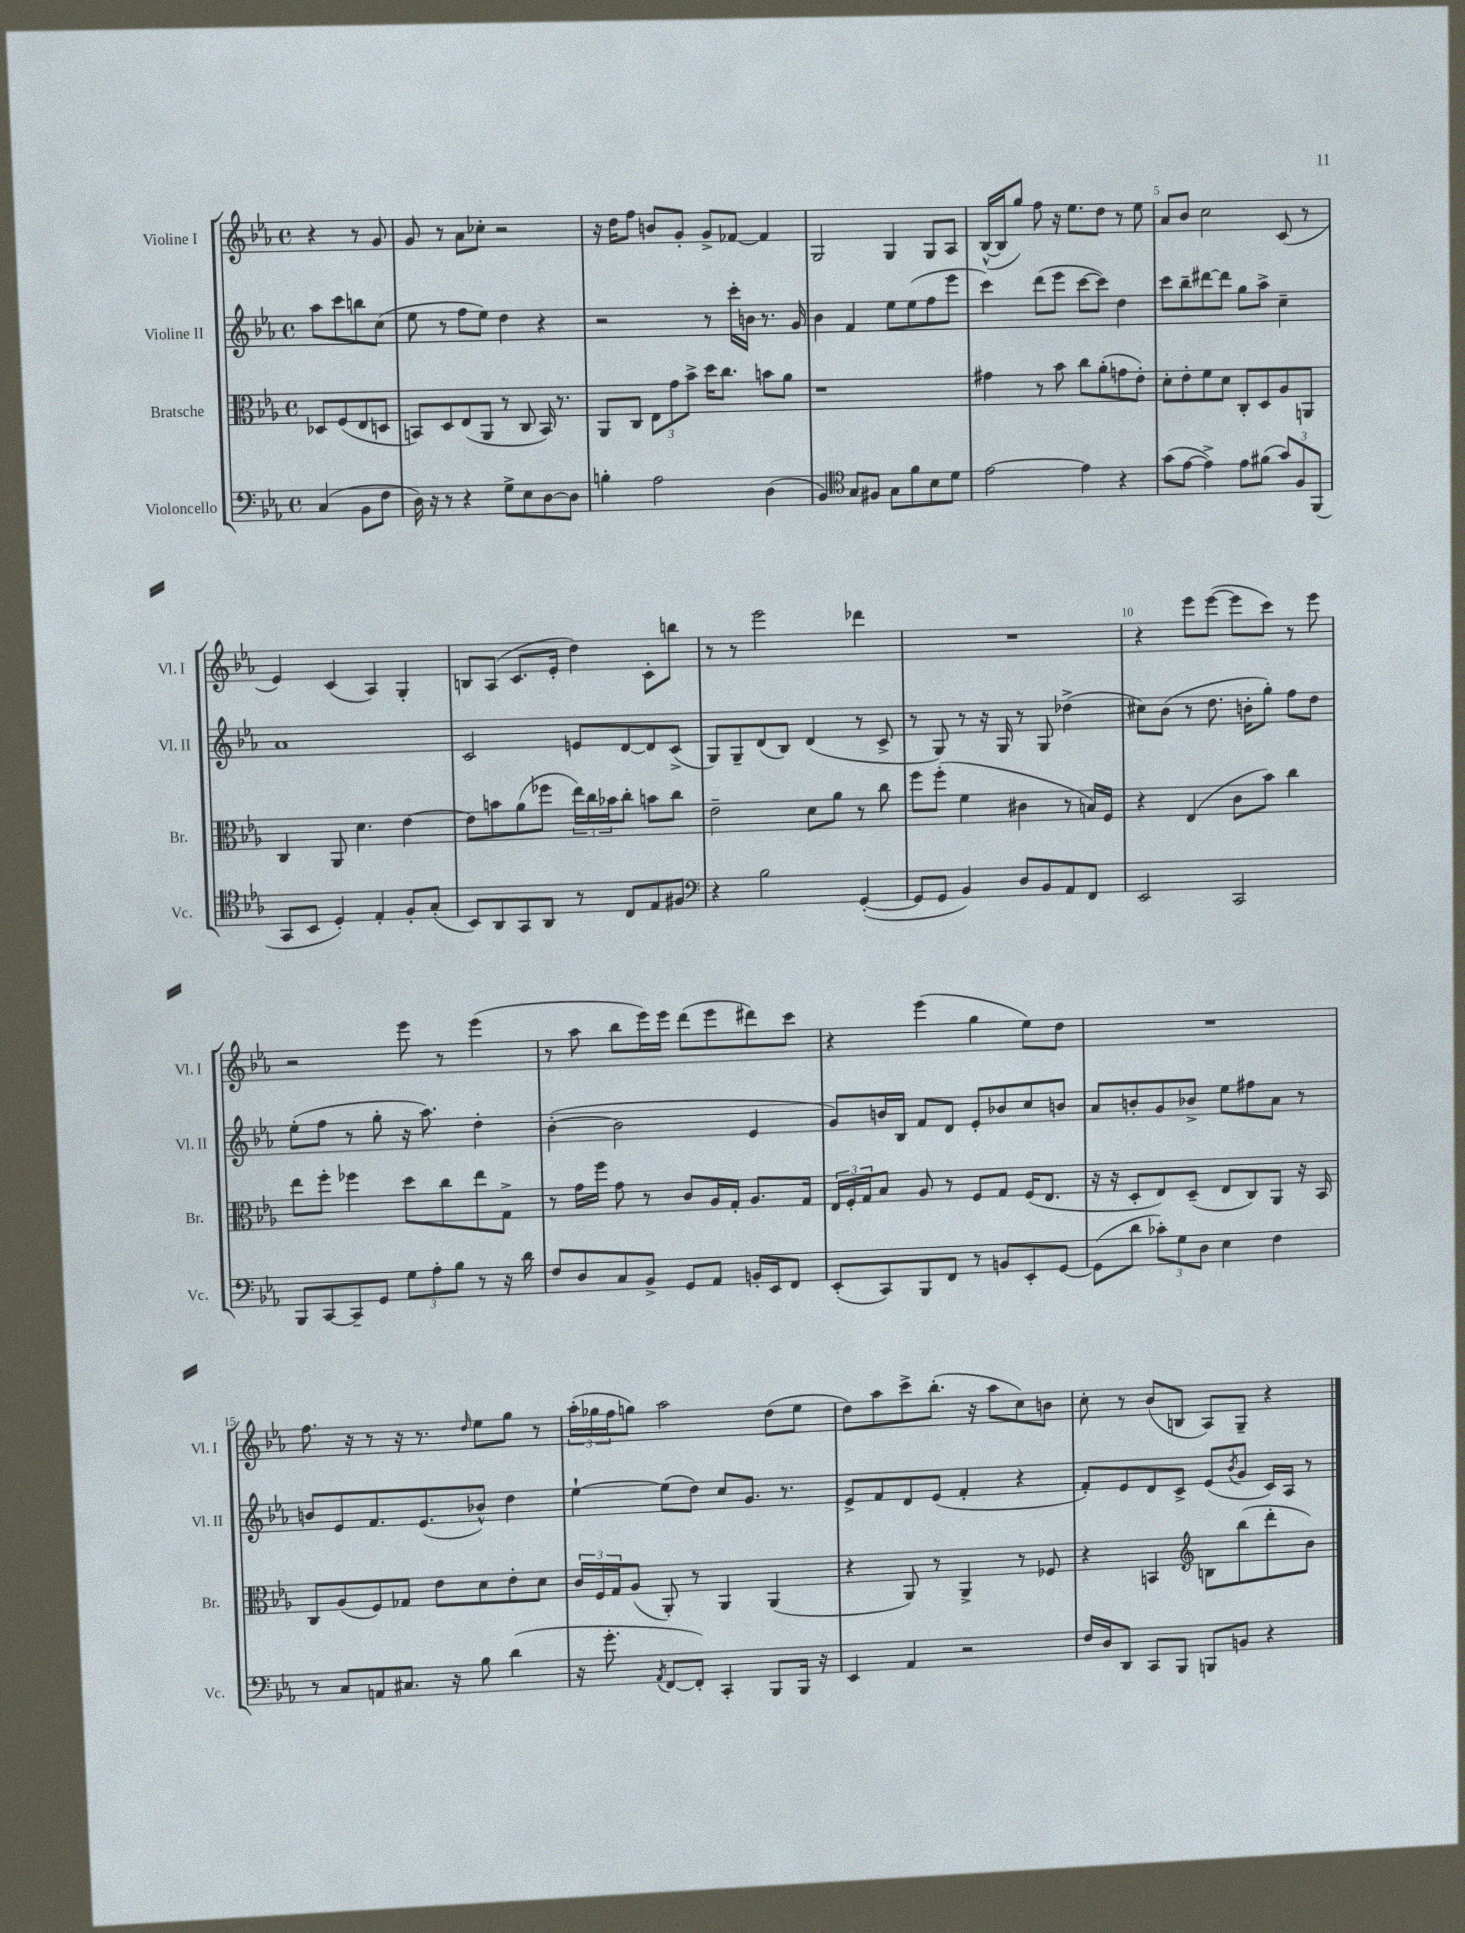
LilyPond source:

<<
\new StaffGroup <<
\new Staff = "s0" \with { instrumentName = "Violine I" shortInstrumentName = "Vl. I" } {
    \clef treble \key ees \major \defaultTimeSignature \time 4/4 \partial 2
    r4 r8 g'8 |
    g'8 r8 aes'8 ces''8-. r2 |
    r16 d''16 f''8 b'8 g'8-. g'8-> fes'8~ fes'4 |
    g2 g4 g8 aes8 |
    bes16~-^( bes16 g''8) f''8 r16 ees''8. d''8 r8 ees''8 |
    aes'8 bes'8 c''2 c'8( r8 |
    ees'4) c'4( aes4) g4-. |
    b8 aes8( c'8. ees'16-. d''4) c'8-. b''8 |
    r8 r8 ees'''2 des'''4 |
    R1 |
    r4 ees'''8 ees'''8~( ees'''8 c'''8) r8 ees'''8 |
    r2 ees'''8 r8 ees'''4( |
    r8 aes''8 bes''8 ees'''16) ees'''16 d'''8( ees'''8 dis'''8) c'''8 |
    r4 ees'''4( g''4 ees''8) d''8 |
    R1 |
    f''8. r16 r8 r16 r8. \grace { d''16 } ees''8 g''8 r8 |
    \tuplet 3/2 { aes''16-.( ges''16 f''16 } g''8) aes''2 d''8( ees''8 |
    d''8) aes''8 c'''8-> bes''8.-.( r16 aes''8 c''8) b'8 |
    c''8-. r8 bes'8( b8 aes8) g8-- r4 \bar "|." |
}
\new Staff = "s1" \with { instrumentName = "Violine II" shortInstrumentName = "Vl. II" } {
    \clef treble \key ees \major \defaultTimeSignature \time 4/4 \partial 2
    aes''8 c'''8 b''8 c''8( |
    ees''8 r8 f''8 ees''8) d''4 r4 |
    r2 r8 c'''16-. b'16 r8. g'16 |
    bes'4 f'4 ees''8 ees''8( f''8 ees'''8 |
    c'''4) d'''8( ees'''8 c'''8~ c'''8) d''4 |
    c'''8 bes''8-- dis'''8~ dis'''8 g''8 aes''8-> c''4-- |
    aes'1 |
    c'2 e'8 d'8~ d'8 c'8->( |
    g8) g8-- d'8( bes8) d'4( r8 c'8-> |
    r8 g8) r8 r16 g16 r8 g8 des''4->( |
    cis''8) bes'8( r8 d''8. b'16-. g''8-.) f''8 d''8 |
    ees''8-.( f''8 r8 g''8-. r16 aes''8.) d''4-. |
    bes'4~-.( bes'2 ees'4 |
    g'8) b'16 bes16 f'8 d'8 ees'8-. bes'8 c''8 b'8 |
    aes'8 b'8-. g'8 bes'8-> ees''8 fis''8 aes'8 r8 |
    b'8 ees'8 f'8. ees'8.( bes'8-^) d''4 |
    ees''4~-! ees''8( d''8) c''8 g'8. r8. |
    ees'8-> f'8 d'8 ees'8( f'4-. r4 |
    f'8-.) ees'8 d'8 c'8-> ees'8( \acciaccatura { bes'8 } g'8 c'16) aes16 r8 \bar "|." |
}
\new Staff = "s2" \with { instrumentName = "Bratsche" shortInstrumentName = "Br." } {
    \clef alto \key ees \major \defaultTimeSignature \time 4/4 \partial 2
    des8 f8( ees8 d8 |
    b,8) d8 ees8( aes,8 r8 c8 b,16) r8. |
    aes,8 c8 \tuplet 3/2 { ees8 g'8 bes'8-> } d''16 c''8. b'8 aes'8 |
    r1 |
    gis'4 r8 bes'8 c''8 aes'8-.( g'8 ees'8-.) |
    d'8-. ees'8-. f'8 d'8 c8-. d8 aes8 a,8 |
    c4 aes,8 d'4. ees'4~ |
    ees'8 b'8 aes'8( fes''8 \tuplet 3/2 { ees''16) c''16 bes'16 } c''8-. b'8 c''8 |
    ees'2-- d'8 aes'8 r8 c''8 |
    f''8 f''8-.( f'4 cis'4 r8 b16) f16 |
    r4 ees4( c'8 bes'8) c''4 |
    ees''8 f''8-. fes''4 d''8 c''8 ees''8 g8-> |
    r8 g'16 f''16 g'8 r8 c'8 aes16 g16-. aes8. g16 |
    \tuplet 3/2 { ees16 f16-. g16 } bes8 aes8 r8 f8 g8 f16( ees8. |
    r16 r16 d8-. ees8) d8--( ees8 c8) aes,8 r16 bes,16 |
    c8 aes8( f8) ges8 ees'8 d'8 ees'8-. d'8 |
    \tuplet 3/2 { c'16 f16 g16 } aes8( aes,8-.) r8 aes,4 aes,4( |
    r4 aes,8) r8 aes,4-> r8 fes8 |
    r4 b,4 \clef treble b8 bes''8( d'''8-. bes'8) \bar "|." |
}
\new Staff = "s3" \with { instrumentName = "Violoncello" shortInstrumentName = "Vc." } {
    \clef bass \key ees \major \defaultTimeSignature \time 4/4 \partial 2
    c4( bes,8 f8 |
    d16) r16 r8 r4 g8-> ees8 d8~ d8 |
    b4-. aes2 d4( |
    bes,4) \clef tenor g8 fis8 g8 f'8 bes8 d'8 |
    ees'2~ ees'4 r4 |
    g'8( ees'8~ ees'4->) ees'8 fis'8( \tuplet 3/2 { g'8) f8 f,8( } |
    g,8 bes,8 d4-.) ees4-. f8-. g8-.( |
    bes,8) aes,8 g,8 aes,8 r8 c8 ees8 fis8 |
    \clef bass r4 bes2 g,4~-.( |
    g,8 g,8 bes,4) d8 bes,8 aes,8 f,8 |
    ees,2 c,2 |
    bes,,8 c,8~ c,8-- g,8 \tuplet 3/2 { g8 aes8-. bes8 } r8 r16 d'16 |
    f8 d8 c8 bes,8-> g,8 aes,8 b,16-. ees,16 f,8 |
    ees,8-.( c,8) bes,,8 f,8 r8 b,8 ees,8-. g,8~ |
    g,8( d'8 \tuplet 3/2 { ces'8-.) g8 d8 } ees4 f4 |
    r8 c8 a,8 cis8. r16 bes8 d'4( |
    r16 g'8.-. \acciaccatura { aes,8 } f,8~ f,8-.) c,4-. bes,,8 bes,,16 r16 |
    ees,4 aes,4 r2 |
    f16 d16 d,8 c,8 bes,,8 b,,8 b,8 r4 \bar "|." |
}
>>
>>
\layout { \context { \Score \override BarNumber.break-visibility = ##(#f #t #t) barNumberVisibility = #(every-nth-bar-number-visible 5) } }
